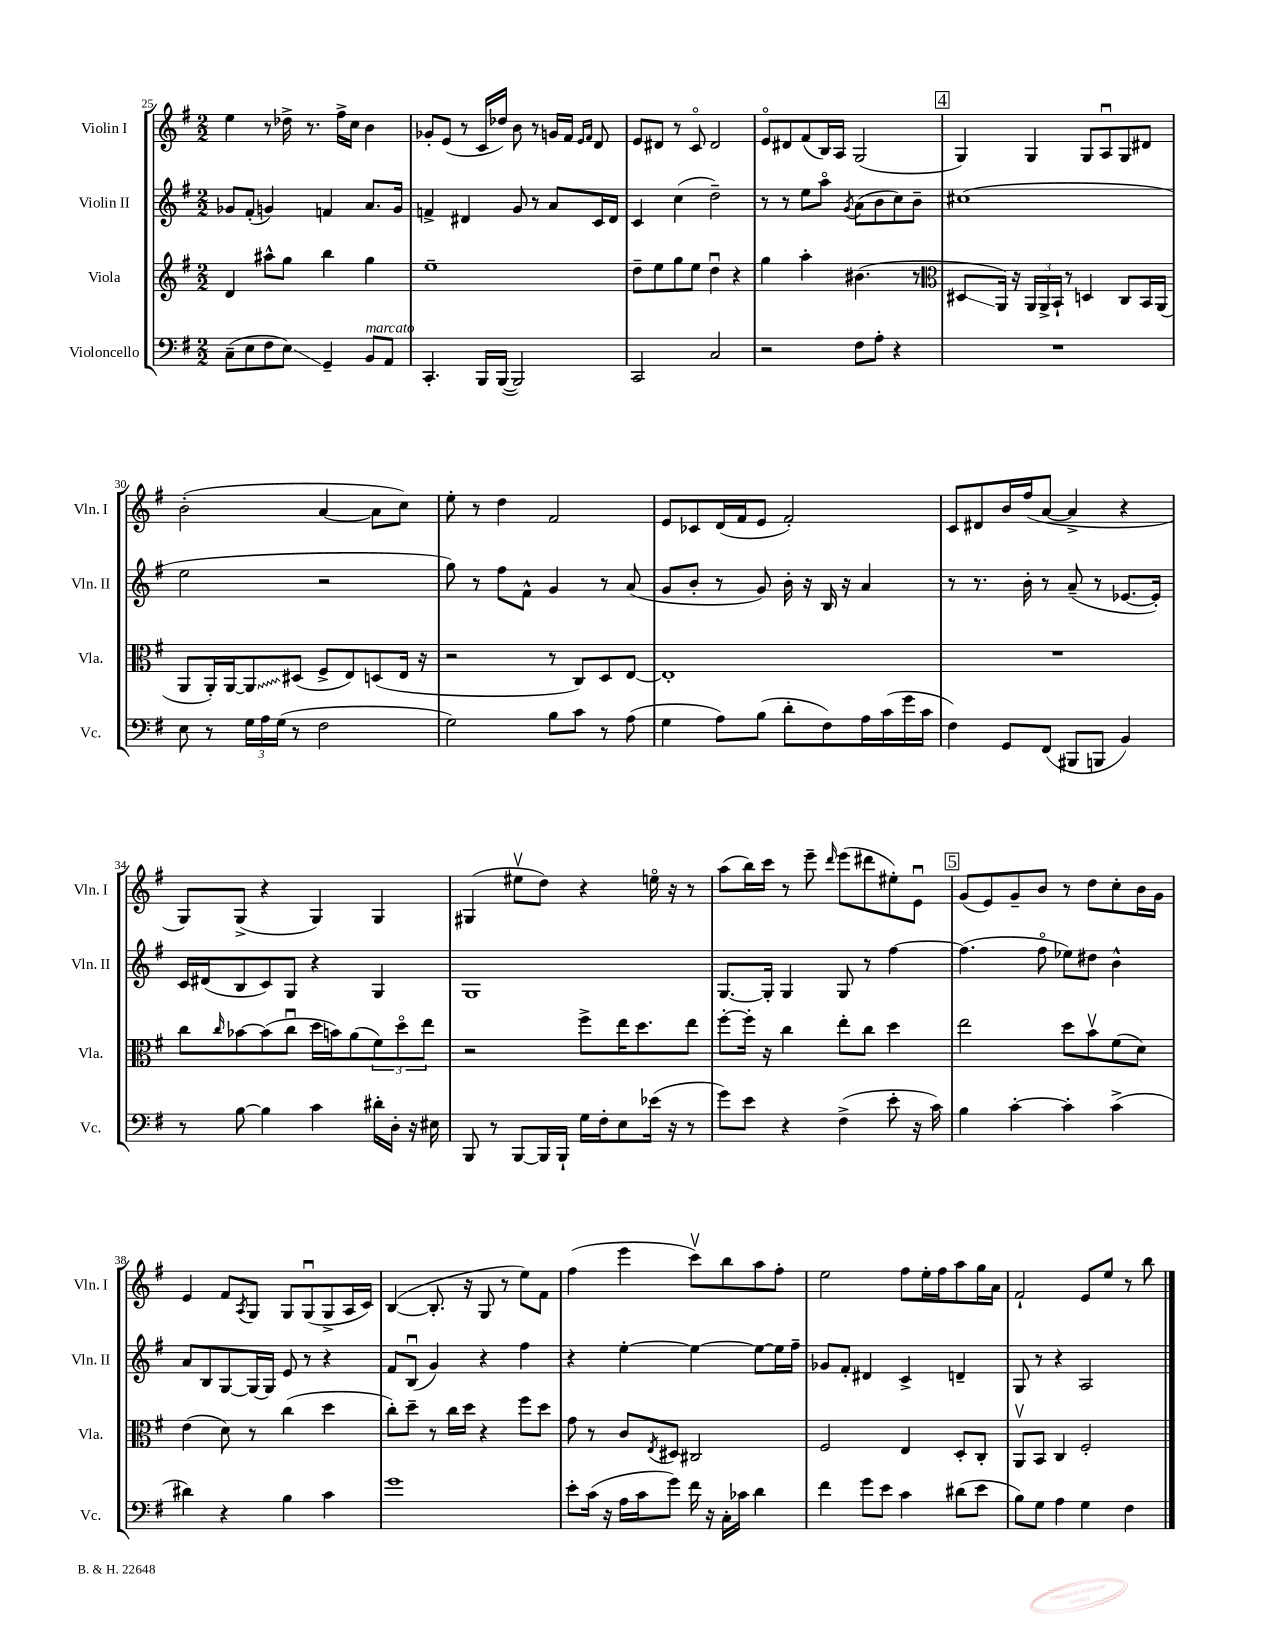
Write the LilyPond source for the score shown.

<<
\new StaffGroup <<
\new Staff = "s0" \with { instrumentName = "Violin I" shortInstrumentName = "Vln. I" } {
    \clef treble \key g \major \numericTimeSignature \time 2/2
    e''4 r8 des''16-> r8. fis''16-> c''16 b'4 |
    ges'8-. e'8( r8 c'16 des''16) b'8 r8 g'16 fis'16 \grace { e'16 fis'16 } d'8 |
    e'8 dis'8 r8 c'8\flageolet dis'2 |
    e'8\flageolet dis'8 fis'8( b16) a16 g2( |
    \mark \markup { \box "4" } g4) g4 g8 a8\downbow g8 dis'8 |
    b'2-.( a'4~ a'8 c''8) |
    e''8-. r8 d''4 fis'2 |
    e'8 ces'8 d'16( fis'16 e'8 fis'2-.) |
    c'8 dis'8 b'16 fis''16( a'8~ a'4-> r4 |
    g8) g8->( r4 g4) g4 |
    gis4( eis''8\upbow d''8) r4 e''16\flageolet r16 r8 |
    a''8( b''16) c'''16 r8 e'''8-- \grace { d'''16 } e'''8( dis'''8 eis''8-.) e'8\downbow |
    \mark \markup { \box "5" } g'8( e'8) g'8-- b'8 r8 d''8 c''8-. b'16 g'16 |
    e'4 fis'8 \acciaccatura { a8 } g8 g8 g8\downbow( g8-> a16 c'16) |
    b4~( b8.-. r16 g8 r8 e''8) fis'8 |
    fis''4( e'''4 c'''8\upbow) b''8 a''8 fis''8-. |
    e''2 fis''8 e''16-. fis''16 a''8 g''16 a'16 |
    fis'2-! e'8 e''8 r8 b''8 \bar "|." |
}
\new Staff = "s1" \with { instrumentName = "Violin II" shortInstrumentName = "Vln. II" } {
    \clef treble \key g \major \numericTimeSignature \time 2/2
    ges'8 fis'8-.( g'4) f'4 a'8. g'16 |
    f'4-> dis'4 g'8 r8 a'8 c'16 dis'16 |
    c'4 c''4( d''2--) |
    r8 r8 e''8 a''8\flageolet \acciaccatura { g'8 } a'8( b'8 c''8) b'8-- |
    \mark \markup { \box "4" } cis''1( |
    e''2 r2 |
    g''8) r8 fis''8 fis'8-^ g'4 r8 a'8( |
    g'8 b'8-. r8 g'8) b'16-. r16 b16 r16 a'4 |
    r8 r8. b'16-. r8 a'8--( r8 ees'8.~ ees'16-.) |
    c'16 dis'16( b8 c'8) g8 r4 g4 |
    g1 |
    g8.~ g16-. g4 g8 r8 fis''4~ |
    \mark \markup { \box "5" } fis''4.( fis''8\flageolet ees''8) dis''8 b'4-^ |
    a'8 b8 g8~ g16~ g16 e'8 r8 r4 |
    fis'8 b8\downbow( g'4) r4 fis''4 |
    r4 e''4~-. e''4~ e''8~ e''16 fis''16-- |
    ges'8 fis'8-. dis'4 c'4-> d'4-- |
    g8 r8 r4 a2 \bar "|." |
}
\new Staff = "s2" \with { instrumentName = "Viola" shortInstrumentName = "Vla." } {
    \clef treble \key g \major \numericTimeSignature \time 2/2
    d'4 ais''8-^ g''8 b''4 g''4 |
    e''1-- |
    d''8-- e''8 g''8 e''8 d''4\downbow r4 |
    g''4 a''4-. bis'4.( r8 |
    \mark \markup { \box "4" } \clef alto dis8\glissando a,16) r16 \tuplet 3/2 { a,16 a,16-> b,16-! } r8 d4 c8 b,16 a,16( |
    a,8 a,16-.) a,16~ \once \override Glissando.style = #'zigzag a,8\glissando dis8( fis8-> e8) d8( e16 r16 |
    r2 r8 c8) d8 e8~ |
    e1-. |
    R1 |
    c''8 \grace { c''16 } bes'8~ bes'8( c''8\downbow d''16 b'16) a'8( \tuplet 3/2 { fis'8) d''8\flageolet e''8 } |
    r2 fis''8-> e''16 d''8. e''8 |
    fis''8~-. fis''16-. r16 c''4 e''8-. c''8 d''4 |
    \mark \markup { \box "5" } e''2 d''8 b'8\upbow fis'8( d'8) |
    e'4( d'8) r8 c''4( d''4 |
    c''8-.) d''8-- r8 c''16 d''16 r4 fis''8 d''8 |
    g'8 r8 c'8 \acciaccatura { e8 } dis8 cis2 |
    fis2 e4 d8-. c8-. |
    a,8\upbow b,8 c4 fis2-. \bar "|." |
}
\new Staff = "s3" \with { instrumentName = "Violoncello" shortInstrumentName = "Vc." } {
    \clef bass \key g \major \numericTimeSignature \time 2/2
    c8--( e8 fis8 e8\glissando) g,4-- b,8^\markup { \italic "marcato" } a,8 |
    c,4.-. b,,16 b,,16~( b,,2) |
    c,2 c2 |
    r2 fis8 a8-. r4 |
    \mark \markup { \box "4" } R1 |
    e8 r8 \tuplet 3/2 { g16 a16 g16( } r8 fis2 |
    g2) b8 c'8 r8 a8( |
    g4 a8) b8( d'8-. fis8) a16 c'16( g'16 c'16 |
    fis4) g,8 fis,8( bis,,8 b,,8 b,4) |
    r8 b8~ b4 c'4 dis'16-. d16-. r16 eis16 |
    b,,8 r8 b,,8~ b,,16 b,,16-! g16 fis16-. e8 ees'16( r16 r8 |
    g'8) e'8 r4 fis4->( e'8-. r16 c'16) |
    \mark \markup { \box "5" } b4 c'4~-. c'4-. c'4->( |
    dis'4) r4 b4 c'4 |
    g'1 |
    e'8-. c'16( r16 a16 c'16 g'8) fis'16 r16 c16-. ces'16 d'4 |
    fis'4 g'8 e'8 c'4 dis'8( e'8 |
    b8) g8 a4 g4 fis4 \bar "|." |
}
>>
>>
\layout { \context { \Score currentBarNumber = #25 } }
